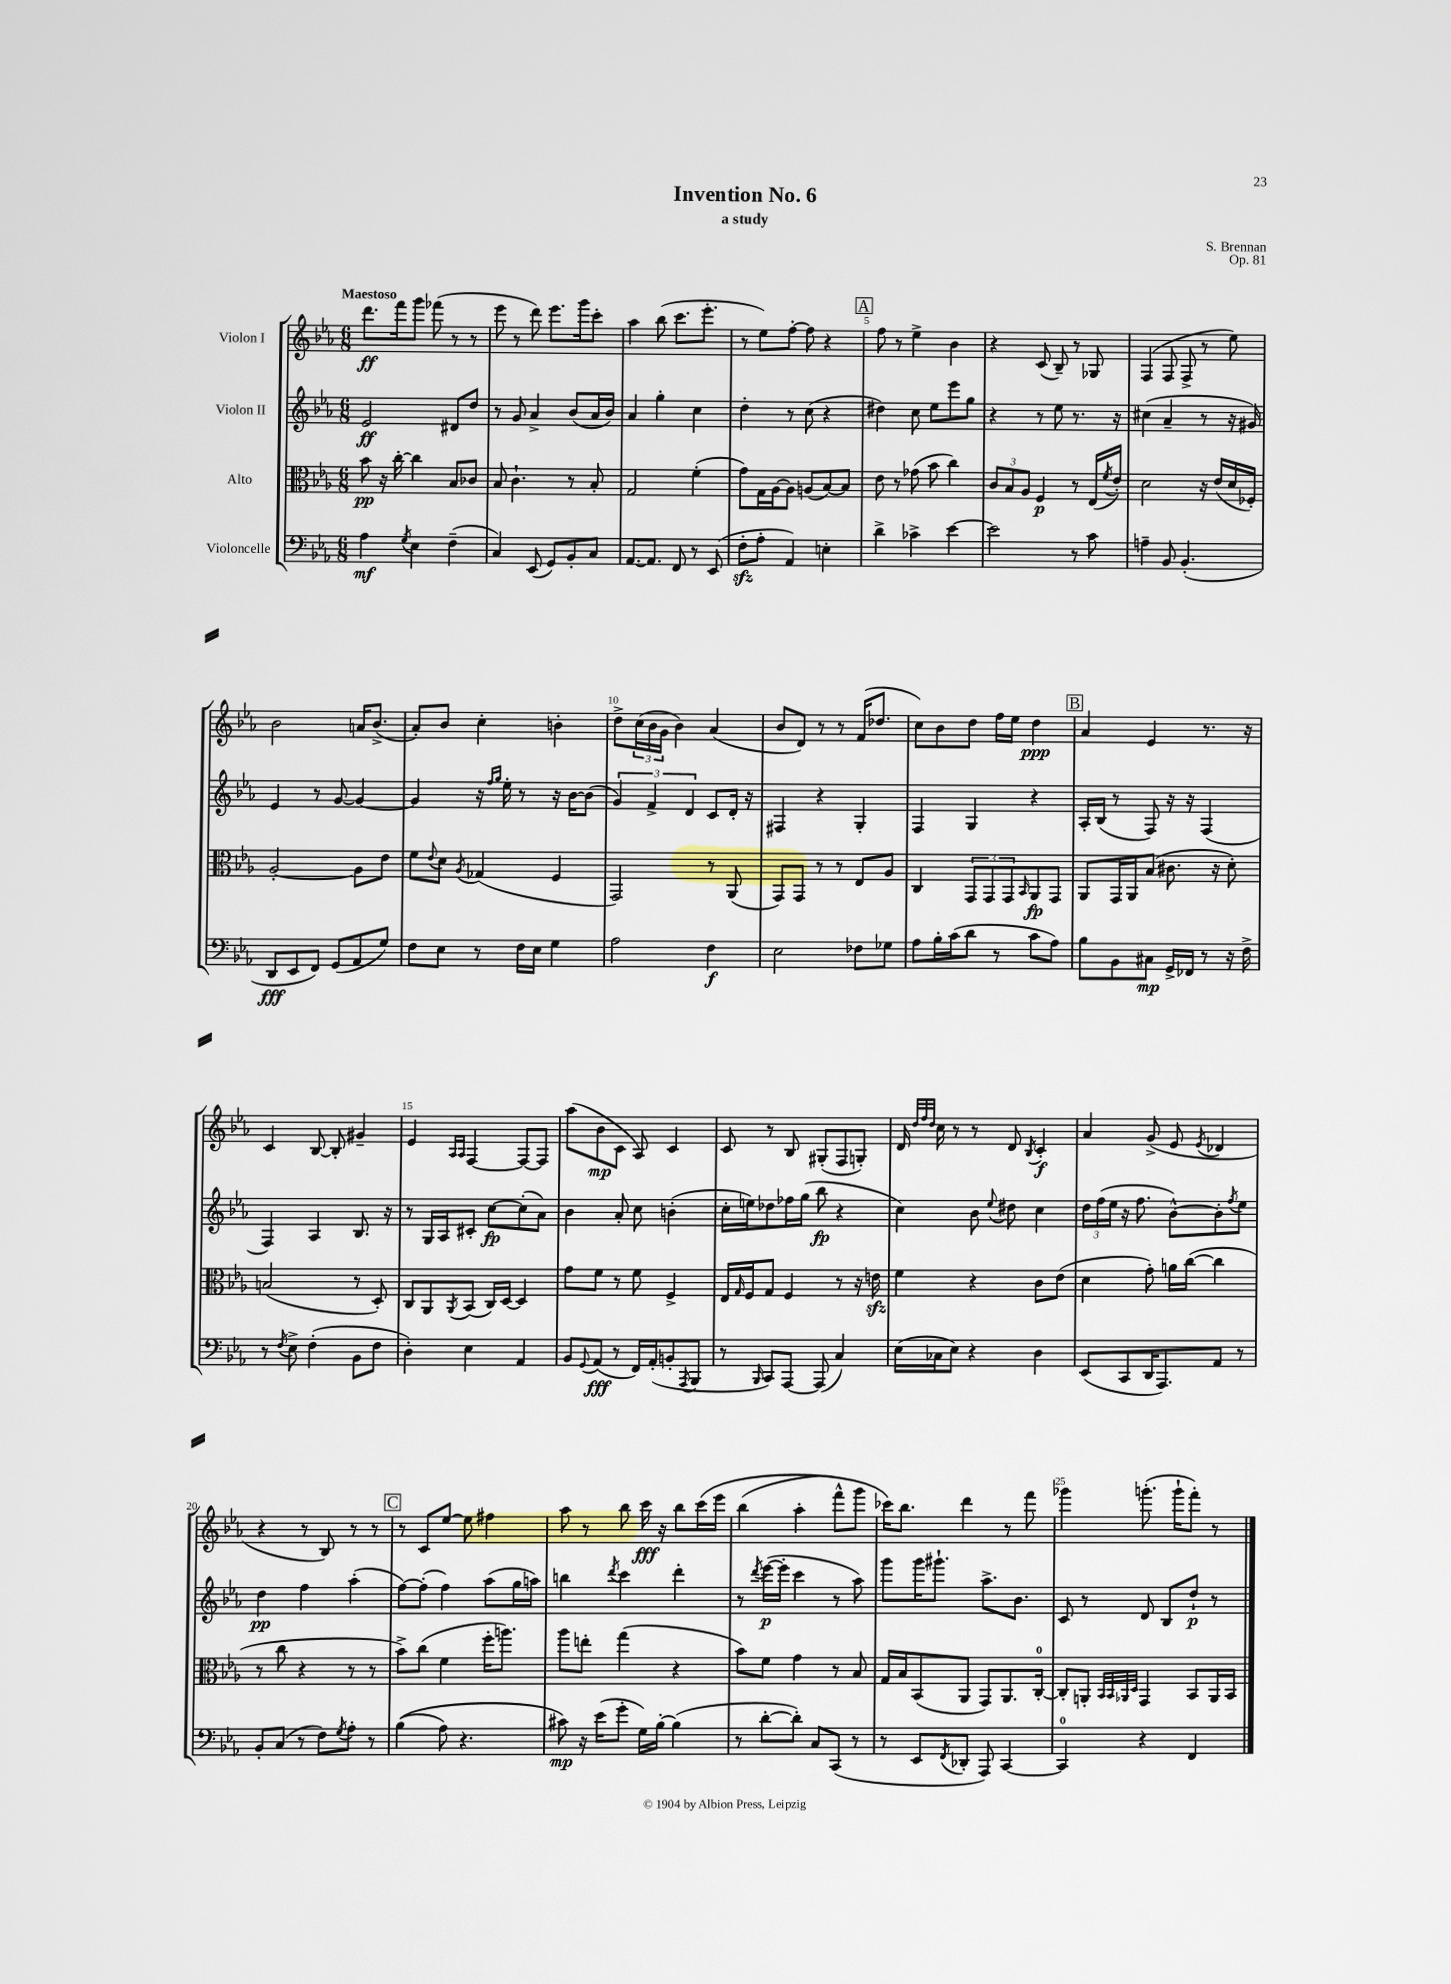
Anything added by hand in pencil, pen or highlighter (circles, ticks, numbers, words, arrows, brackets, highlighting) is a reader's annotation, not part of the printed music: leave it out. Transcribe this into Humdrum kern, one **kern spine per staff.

**kern	**dynam	**kern	**dynam	**kern	**dynam	**kern	**dynam
*part4	*part4	*part3	*part3	*part2	*part2	*part1	*part1
*staff4	*staff4	*staff3	*staff3	*staff2	*staff2	*staff1	*staff1
*I"Violoncelle	*	*I"Alto	*	*I"Violon II	*	*I"Violon I	*
*clefF4	*	*clefC3	*	*clefG2	*	*clefG2	*
*k[b-e-a-]	*	*k[b-e-a-]	*	*k[b-e-a-]	*	*k[b-e-a-]	*
*M6/8	*	*M6/8	*	*M6/8	*	*M6/8	*
=1	=1	=1	=1	=1	=1	=1	=1
!	!	!	!	!	!	!LO:TX:a:B:t=Maestoso	!
4A-\	mf	8b-\	pp	2e-/	ff	8.ddd\L	ff
.	.	16r	.	.	.	.	.
.	.	[16cc'\	.	.	.	16fff\k	.
8qG/	.	.	.	.	.	.	.
4E-\	.	4cc\]	.	.	.	8ggg\J	.
.	.	.	.	.	.	(8fff-X\	.
(4F~\	.	8B-/L	.	8d#X/L	.	8r	.
.	.	8c-X/J	.	8dd/J	.	8r	.
=2	=2	=2	=2	=2	=2	=2	=2
4C/)	.	8B-/	.	8r	.	8eee-\	.
.	.	4.c`\	.	8g/	.	8r	.
(8EE-/	.	.	.	4a-^/	.	8ddd\)	.
8GG/L)	.	.	.	.	.	8.eee-\L	.
8BB-'/	.	8r	.	(8b-/L	.	.	.
.	.	.	.	.	.	16ggg\k	.
8C/J	.	8B-'/	.	16a-/L	.	8ccc'\J	.
.	.	.	.	16b-/JJ)	.	.	.
=3	=3	=3	=3	=3	=3	=3	=3
[8.AA-/L	.	2G/	.	4a-/	.	4aa-\	.
8.AA-/J]	.	.	.	.	.	.	.
.	.	.	.	4gg'\	.	(8bb-\	.
8FF/	.	.	.	.	.	8.ccc\L	.
8r	.	(4f'\	.	4cc\	.	.	.
.	.	.	.	.	.	8.eee-'\J	.
(8EE-/	.	.	.	.	.	.	.
=4	=4	=4	=4	=4	=4	=4	=4
8Fzz'\L	.	8g\L)	.	4dd'\	.	8r	.
8A-'\J	.	16G\L	.	.	.	8ee-\L)	.
.	.	[16A-\J	.	.	.	.	.
4AA-/)	.	8A-\J]	.	8r	.	[8ff'\J	.
.	.	(8An/L	.	(8cc\	.	8ff\]	.
4En'\	.	[8B-/)	.	4r	.	4r	.
.	.	8B-/J]	.	.	.	.	.
!!LO:REH:place=s1:t=A
=5	=5	=5	=5	=5	=5	=5	=5
4d^\	.	8e-\	.	4dd#X\)	.	8ff\	.
.	.	8r	.	.	.	8r	.
4c-X^\	.	(8g-X\	.	8cc\	.	4ee-^\	.
.	.	8b-\	.	8ee-\L	.	.	.
[4e-\	.	4cc\)	.	8eee-\	.	4b-\	.
.	.	.	.	8gg\J	.	.	.
=6	=6	=6	=6	=6	=6	=6	=6
2e-\]	.	12c/L	.	4r	.	4r	.
.	.	12B-/	.	.	.	.	.
.	.	12A-/J	.	.	.	.	.
.	.	4F/	p	8r	.	(8c/	.
.	.	.	.	8ee-\	.	8B-~/)	.
8r	.	8r	.	8.r	.	8r	.
8c\	.	(16E-/LL	.	.	.	8G-X/	.
.	.	8qf/	.	.	.	.	.
.	.	16e-'/JJ)	.	16r	.	.	.
=7	=7	=7	=7	=7	=7	=7	=7
4An~\	.	2d\	.	(4cc#X\	.	(4F/	.
8BB-/	.	.	.	4a-~/	.	8F/	.
(4.BB-'/	.	.	.	.	.	8F^/	.
.	.	16r	.	8r	.	8r	.
.	.	(16e-/LL	.	.	.	.	.
.	.	16d/	.	16r	.	8ee-\)	.
.	.	16F-X'/JJ)	.	16g#X/)	.	.	.
!!LO:LB:g=z
=8	=8	=8	=8	=8	=8	=8	=8
8DD/L	fff	[2A-'/	.	4e-/	.	2b-\	.
8EE-/	.	.	.	.	.	.	.
8FF/J)	.	.	.	8r	.	.	.
(8GG/L	.	.	.	[8g/	.	.	.
8AA-/	.	8A-\L]	.	4g/_	.	16an/KL	.
.	.	.	.	.	.	(8.b-^/J	.
8G/J)	.	8e-\J	.	.	.	.	.
=9	=9	=9	=9	=9	=9	=9	=9
8F\L	.	8f\L	.	4g/]	.	8a-'/L)	.
.	.	8qqe-/	.	.	.	.	.
8E-\J	.	8d\J	.	.	.	8b-/J	.
.	.	8qA-/	.	.	.	.	.
8r	.	(4G-X/	.	16r	.	4cc'\	.
.	.	.	.	16qqff/LL	.	.	.
.	.	.	.	16qqgg/JJ	.	.	.
.	.	.	.	16ee-'\	.	.	.
16F\LL	.	.	.	8r	.	.	.
16E-\JJ	.	.	.	.	.	.	.
4G\	.	4F/	.	16r	.	4bn'\	.
.	.	.	.	[16b-\KL	.	.	.
.	.	.	.	(8b-\J]	.	.	.
=10	=10	=10	=10	=10	=10	=10	=10
2A-\	.	2GG/)	.	6g/)	.	8dd^\L	.
.	.	.	.	.	.	(24cc\L	.
.	.	.	.	6f^/	.	24b-\	.
.	.	.	.	.	.	24g\JJ	.
.	.	.	.	.	.	4b-\)	.
.	.	.	.	6d/	.	.	.
4F\	f	8r	.	8c/L	.	(4a-/	.
.	.	(8AA-/	.	16d'/Jk	.	.	.
.	.	.	.	16r	.	.	.
=11	=11	=11	=11	=11	=11	=11	=11
2E-\	.	8GG/L)	.	4F#X/	.	8b-/L	.
.	.	8GG/J	.	.	.	8d/J)	.
.	.	8r	.	4r	.	8r	.
.	.	8r	.	.	.	8r	.
8F-X\L	.	8E-/L	.	4G'/	.	(16f/KL	.
.	.	.	.	.	.	8.dd-X/J	.
8G-X\J	.	8A-/J	.	.	.	.	.
=12	=12	=12	=12	=12	=12	=12	=12
8A-\L	.	4C/	.	4F/	.	8cc\L)	.
16B-'\L	.	.	.	.	.	8b-\	.
(16c\J	.	.	.	.	.	.	.
8d\J	.	12GG/L	.	4G/	.	8dd\J	.
.	.	12GG/	.	.	.	.	.
8r	.	.	.	.	.	16ff\LL	.
.	.	12GG/	.	.	.	.	.
.	.	.	.	.	.	16ee-\JJ	.
.	.	16qqBB-/	.	.	.	.	.
8c\L	.	8AA-/	fp	4r	.	4dd\	ppp
8A-\J)	.	8GG/J	.	.	.	.	.
!!LO:REH:place=s1:t=B
=13	=13	=13	=13	=13	=13	=13	=13
8B-\L	.	8AA-/L	.	16A-'/LL	.	4a-/	.
.	.	.	.	(16B-/JJ	.	.	.
8BB-\	.	16GG/L	.	8r	.	.	.
.	.	16AA-/J	.	.	.	.	.
8C#X\J	mp	(8B-/J	.	8F/)	.	4e-/	.
16GG^/LL	.	8.c#X\	.	16r	.	.	.
16FF-X/JJ	.	.	.	16r	.	.	.
8r	.	.	.	(4F/	.	8.r	.
.	.	16r	.	.	.	.	.
16r	.	8d'\)	.	.	.	.	.
16F^\	.	.	.	.	.	16r	.
!!LO:LB:g=z
=14	=14	=14	=14	=14	=14	=14	=14
8r	.	(2Bn/	.	4F/)	.	4c/	.
8qF/	.	.	.	.	.	.	.
8E-^\	.	.	.	.	.	.	.
(4F'\	.	.	.	4A-/	.	[8B-/	.
.	.	.	.	.	.	8B-'/]	.
8BB-\L	.	8r	.	8.B-/	.	4g#X~/	.
8F\J	.	8D'/)	.	.	.	.	.
.	.	.	.	16r	.	.	.
=15	=15	=15	=15	=15	=15	=15	=15
4D'\)	.	8C/L	.	8r	.	4e-/	.
.	.	8AA-/	.	16G/LL	.	.	.
.	.	.	.	16A-/J	.	.	.
.	.	.	.	.	.	16qqA-/LL	.
.	.	8qAA-/	.	.	.	16qqA-/JJ	.
4E-\	.	(8BB-/J	.	8c#X'/J	.	[4F/	.
.	.	16C/LL)	.	[8cc\L	fp	.	.
.	.	[16D/JJ	.	.	.	.	.
4AA-/	.	4D/]	.	(8cc'\]	.	8F/L_	.
.	.	.	.	8a-\J)	.	8F/J]	.
=16	=16	=16	=16	=16	=16	=16	=16
8BB-/L	.	8g\L	.	4b-\	.	(8aa-\L	.
8qqGG/	.	.	.	.	.	.	.
(8AA-/J	fff	8f\J	.	.	.	8b-\	mp
8r	.	8r	.	8a-'/	.	8c\J	.
16FF/LL)	.	8f\	.	8cc\	.	8A-/)	.
(16AA-'/J	.	.	.	.	.	.	.
8BBn'/	.	4F^/	.	(4bn'\	.	4c/	.
8qAAA-/	.	.	.	.	.	.	.
8BBB-/J	.	.	.	.	.	.	.
=17	=17	=17	=17	=17	=17	=17	=17
8r	.	16E-/LL	.	16cc'\LL	.	8c/	.
.	.	16qqG/	.	.	.	.	.
.	.	16F/J	.	16een\J)	.	.	.
16qqBBB-/	.	.	.	.	.	.	.
8CC/L)	.	8G/J	.	8dd-X\	.	8r	.
[8AAA-/J	.	4F/	.	16ff-X\L	.	8B-/	.
.	.	.	.	(16gg\JJ	.	.	.
(8AAA-/]	.	.	.	8bb-\	fp	(8G#X'/L	.
4C/)	.	8r	.	4r	.	8F/	.
.	.	16r	.	.	.	8Gn'/J)	.
.	.	16enzz\	.	.	.	.	.
=18	=18	=18	=18	=18	=18	=18	=18
(16E-\LL	.	4f\	.	4cc\)	.	16d/	.
.	.	.	.	.	.	32qqdd/LLL	.
.	.	.	.	.	.	32qqff/	.
.	.	.	.	.	.	32qqdd/JJJ	.
16C-X\J	.	.	.	.	.	16cc\	.
8E-\J)	.	.	.	.	.	8r	.
4r	.	4r	.	8b-\	.	8r	.
.	.	.	.	8qqee-/	.	.	.
.	.	.	.	8dd#X\	.	8d/	.
.	.	.	.	.	.	8qB-/	.
4D\	.	8c\L	.	4cc\	.	4c'/	f
.	.	(8e-\J	.	.	.	.	.
=19	=19	=19	=19	=19	=19	=19	=19
(8EE-/L	.	4d\	.	24dd\LL	.	4a-/	.
.	.	.	.	(24ff\	.	.	.
.	.	.	.	24ee-\JJ	.	.	.
8CC/	.	.	.	16r	.	.	.
.	.	.	.	8.ff\	.	.	.
16DD/K	.	8g'\)	.	.	.	(8g^/	.
8.AAA-/)	.	.	.	.	.	.	.
.	.	16an\LL	.	[8b-^^\L)	.	8e-/	.
.	.	([16cc\JJ	.	.	.	.	.
.	.	.	.	.	.	8qe-/	.
8AA-/J	.	4cc\]	.	8b-'\]	.	4d-X/	.
.	.	.	.	8qff/	.	.	.
8r	.	.	.	8ee-\J	.	.	.
!!LO:LB:g=z
=20	=20	=20	=20	=20	=20	=20	=20
8BB-'/L	.	8r	.	4dd\	pp	4r	.
(8C/J	.	8cc\	.	.	.	.	.
8r	.	4r	.	4ff\	.	8r	.
8F\L)	.	.	.	.	.	8B-/)	.
8qG/	.	.	.	.	.	.	.
8A-'\J	.	8r	.	(4aa-'\	.	8r	.
8r	.	8r	.	.	.	8r	.
!!LO:REH:place=s1:t=C
=21	=21	=21	=21	=21	=21	=21	=21
((4B-\	.	8b-^\L)	.	[8ff\L)	.	8r	.
.	.	(8cc\J	.	(8ff'\J]	.	8c/L	.
8A-\)	.	4f\	.	4ff\)	.	[8ee-/J	.
4.r	.	.	.	.	.	8ee-\]	.
.	.	16ff'\KL	.	(8aa-\L	.	4ff#X\	.
.	.	8.aan\J)	.	.	.	.	.
.	.	.	.	16gg\L	.	.	.
.	.	.	.	16aan\JJ)	.	.	.
=22	=22	=22	=22	=22	=22	=22	=22
8c#X\)	mp	8aa-\L	.	4bbn\	.	8aa-\	.
16r	.	8een'\J	.	.	.	8r	.
(16e-\KL	.	.	.	.	.	.	.
.	.	.	.	8qddd/	.	.	.
8g'\J	.	(4gg\	.	4ccc\	.	8bb-\	.
16G\LL)	.	.	.	.	.	16ccc\	fff
[16B-'\JJ	.	.	.	.	.	16r	.
(4B-\]	.	4r	.	4ddd'\	.	8bb-\L	.
.	.	.	.	.	.	(16ccc\L	.
.	.	.	.	.	.	16eee-\JJ	.
=23	=23	=23	=23	=23	=23	=23	=23
8r	.	8b-\L)	.	8r	.	(4bb-\	.
.	.	.	.	8qddd/	.	.	.
[8d'\L	.	8f\J	.	([16eee-\LL	p	.	.
.	.	.	.	16eee-'\JJ]	.	.	.
8d'\J])	.	4g\	.	4ccc\	.	4aa-'\	.
8C/L	.	.	.	.	.	.	.
(8CC/J	.	8r	.	8r	.	8fff^^\L)	.
8r	.	8B-/	.	8aa-\)	.	8ggg\J	.
=24	=24	=24	=24	=24	=24	=24	=24
8r	.	16G/LL	.	8ggg\L	.	16ccc-X\KL)	.
.	.	16B-/J	.	.	.	8.bb-\J	.
8EE-/L	.	(8BB-/	.	16ggg\K	.	.	.
.	.	.	.	8.ggg#X`\J	.	.	.
8qFF/	.	.	.	.	.	.	.
8DD-X'/J	.	8AA-/J	.	.	.	4ddd\	.
8AAA-/)	.	8GG/L)	.	8.aa-^\L	.	.	.
[4CC/	.	8.AA-/	.	.	.	8r	.
.	.	.	.	8.b-\J	.	.	.
.	.	.	.	.	.	8fff\	.
.	.	[16C'/Jk	.	.	.	.	.
=25	=25	=25	=25	=25	=25	=25	=25
4CC/]	.	8C'/L]	.	8c/	.	4ggg-X\	.
.	.	8AAn'/J	.	8r	.	.	.
.	.	32qqBB-/LLL	.	.	.	.	.
.	.	32qqBB-/	.	.	.	.	.
.	.	32qqAA-X/	.	.	.	.	.
.	.	32qqD/JJJ	.	.	.	.	.
4r	.	4GG/	.	8d/	.	(8.gggn'\	.
.	.	.	.	8B-/L	.	.	.
.	.	.	.	.	.	16ggg`\KL	.
4FF/	.	8BB-/L	.	8dd`/J	p	8fff'\J)	.
.	.	16AA-/L	.	8r	.	8r	.
.	.	16BB-/JJ	.	.	.	.	.
==	==	==	==	==	==	==	==
*-	*-	*-	*-	*-	*-	*-	*-
